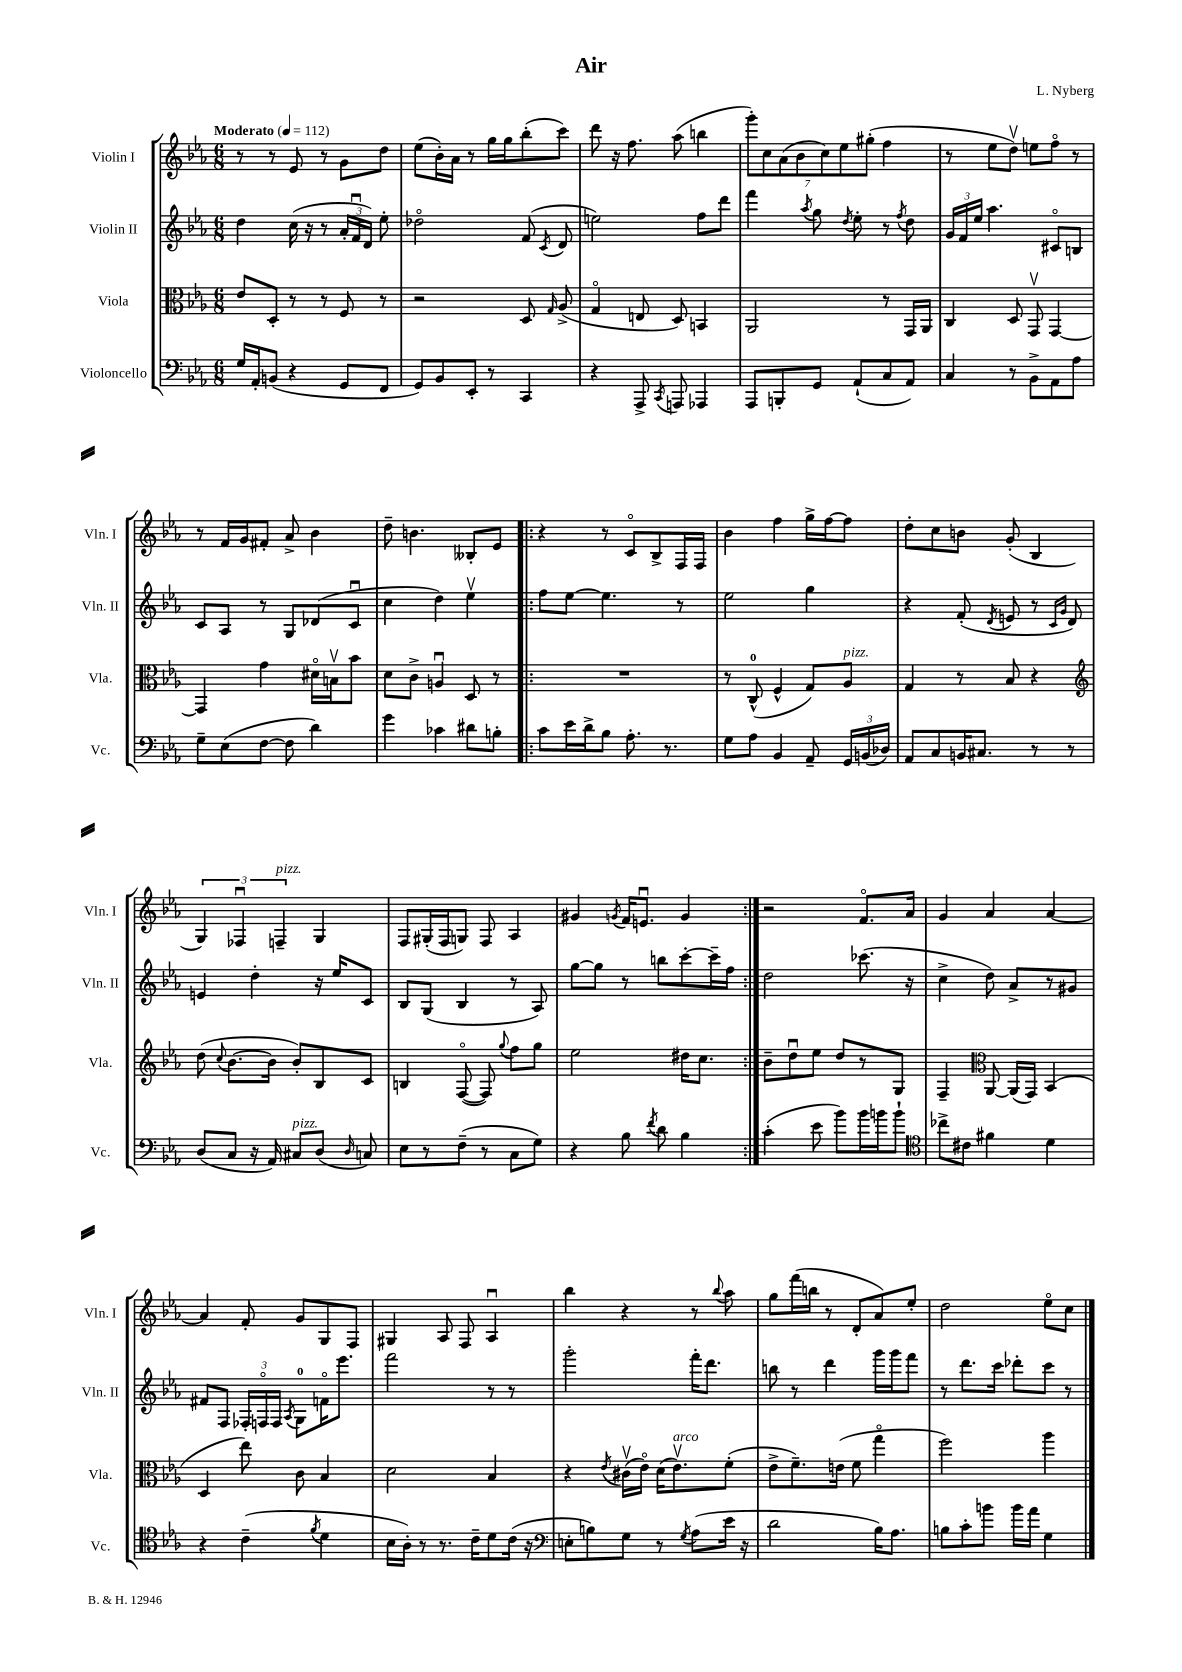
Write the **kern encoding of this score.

**kern	**kern	**kern	**kern
*staff4	*staff3	*staff2	*staff1
*clefF4	*clefC3	*clefG2	*clefG2
*k[b-e-a-]	*k[b-e-a-]	*k[b-e-a-]	*k[b-e-a-]
*M6/8	*M6/8	*M6/8	*M6/8
*MM112	*MM112	*MM112	*MM112
16G	8e-	4dd	8r
16AA-'	.	.	.
(8BB	8D'	.	8r
4r	8r	(16cc	8e-
.	.	16r	.
.	8r	8r	8r
8GG	8F	24a-'	8g
.	.	24fu	.
.	.	24d)	.
8FF	8r	8ee-'	8dd
=	=	=	=
8GG)	2r	2dd-o	(8ee-
8BB-	.	.	16b-')
.	.	.	16a-
8EE-'	.	.	8r
8r	.	.	16gg
.	.	.	16gg
4CC	8D	(8f	(8bb-'
.	16qqG	8qc	.
.	(8A-^	8d	8ccc)
=	=	=	=
4r	4Go	2ee)	8ddd
.	.	.	16r
.	.	.	8.ff
8AAA-^	8E	.	.
8qCC	.	.	.
8AAA	8D)	.	(8aa-
4AAA-	4BB	8ff	4bb
.	.	8ddd	.
=	=	=	=
8AAA-	2AA-	4fff	14ggg')
.	.	.	14cc
8BBB'	.	.	.
.	.	.	(14a-
.	.	.	14b-
.	.	8qaa-	.
8GG	.	8gg	.
.	.	.	14cc)
.	.	.	14ee-
.	.	8qdd	.
(8AA-`	.	8ee-'	.
.	.	.	(14gg#'
8C	8r	8r	4ff
.	.	8qff	.
8AA-)	16GG	8dd	.
.	16AA-	.	.
=	=	=	=
4C	4C	24g	8r
.	.	24f	.
.	.	24ee-	.
.	.	4.aa-	8ee-
8r	8D	.	8ddv)
8BB-^	8GGv	.	8ee
8AA-	[4GG	8c#o	8ffo
8A-	.	8B	8r
=	=	=	=
8G~	4GG]	8c	8r
(8E-	.	8A-	16f
.	.	.	16g
[8F	4g	8r	8f#'
8F]	.	8G	8a-^
4d)	16d#o	(8d-	4b-
.	16Bv	.	.
.	8b-	8cu	.
=	=	=	=
4g	8d	4cc	8dd~
.	8c^	.	4.b
4c-	4Au	4dd)	.
8d#	8D	4ee-v	8B--'
8B'	8r	.	8e-
=!|:	=!|:	=!|:	=!|:
8c	2.r	8ff	4r
16e-	.	[8ee-	.
16d^	.	.	.
8B-	.	4.ee-]	8r
8.A-'	.	.	8co
.	.	.	8B-^
8.r	.	.	.
.	.	8r	16F
.	.	.	16F
=	=	=	=
8G	8r	2ee-	4b-
8A-	(8C^^	.	.
4BB-	4F^^	.	4ff
8AA-~	8G)	4gg	16gg^
.	.	.	[16ff
24GG	8A-	.	8ff]
(24BB	.	.	.
24D-)	.	.	.
=	=	=	=
8AA-	4G	4r	8dd'
8C	.	.	8cc
16BB	8r	(8f'	8b
8.C#	.	.	.
.	.	8qd	.
.	8B-	8e	(8g'
8r	4r	8r	4B-
.	.	16qqc	.
.	.	16qqg	.
8r	.	8d)	.
=	=	=	=
*	*clefG2	*	*
(8D	(8dd	4e	6G)
.	8qqcc	.	.
8C	[8.b-	.	.
.	.	.	6F-u
16r	.	4dd'	.
16AA-)	16b-]	.	.
.	.	.	6F~
8C#	8b-')	.	.
(8D	8B-	16r	4G
.	.	16ee-	.
16qqD	.	.	.
8C)	8c	8c	.
=	=	=	=
8E-	4B	8B-	8F
8r	.	(8G	(16G#'
.	.	.	16F
(8F~	([8Fo	4B-	8G)
8r	8F])	.	8F
.	8qqgg	.	.
8C	8ff	8r	4A-
8G)	8gg	8A-)	.
=	=	=	=
4r	2ee-	[8gg	4g#
.	.	8gg]	.
.	.	.	8qg
8B-	.	8r	16f
.	.	.	8.eu
8qf	.	.	.
8d	.	8bb	.
4B-	16dd#	[8ccc'	4g
.	8.cc	.	.
.	.	16ccc~]	.
.	.	16ff	.
=:|!	=:|!	=:|!	=:|!
(4c'	8b-~	2dd	2r
.	8ddu	.	.
8e-	8ee-	.	.
8b-)	8dd	.	.
16b-	8r	(8.ccc-	8.fo
16b	.	.	.
8b`	8G	.	.
.	.	16r	16a-
=	=	=	=
*clefC4	*	*	*
8cc-^	4F~	4cc^	4g
8c#	.	.	.
*	*clefC3	*	*
4f#	[8AA-	8dd)	4a-
.	(16AA-]	8a-^	.
.	16GG)	.	.
4d	(4BB-	8r	[4a-
.	.	8g#	.
=	=	=	=
4r	4D	8f#	4a-]
.	.	8F	.
(4c~	8ee-)	24F-'	8f'
.	.	24Fo	.
.	.	24F	.
.	.	8qA-	.
.	8c	8G	8g
8qf	.	.	.
4d	4B-	16fo	8G
.	.	8.eee-	.
.	.	.	8F
=	=	=	=
16B-	2d	2fff	4G#
16A-')	.	.	.
8r	.	.	.
8.r	.	.	8A-
.	.	.	8F
16c~	.	.	.
8d	4B-	8r	4A-u
(16c	.	8r	.
16r	.	.	.
=	=	=	=
*clefF4	*	*	*
8E'	4r	2ggg'	4bb-
8B)	.	.	.
.	8qe-	.	.
8G	(16c#v	.	4r
.	16e-o)	.	.
8r	(16d	.	.
.	8.e-v)	.	.
8qG	.	.	.
(8A-	.	16fff'	8r
.	.	8.ddd	.
.	.	.	8qqbb-
16e-	(8f'	.	8aa-
16r	.	.	.
=	=	=	=
2d	8e-^	8bb	8gg
.	8.f~)	8r	(16fff
.	.	.	16bb
.	.	4ddd	8r
.	(16e	.	.
.	8f	.	8d'
16B-)	4ggo	16ggg	8a-)
8.A-	.	16ggg	.
.	.	8fff	8ee-'
=	=	=	=
8B	2ff)	8r	2dd
8c'	.	8.ddd	.
8b	.	.	.
.	.	16ccc	.
16b	.	8ddd-'	.
16a-	.	.	.
4G	4aa-	8ccc	8ee-o
.	.	8r	8cc
==	==	==	==
*-	*-	*-	*-
